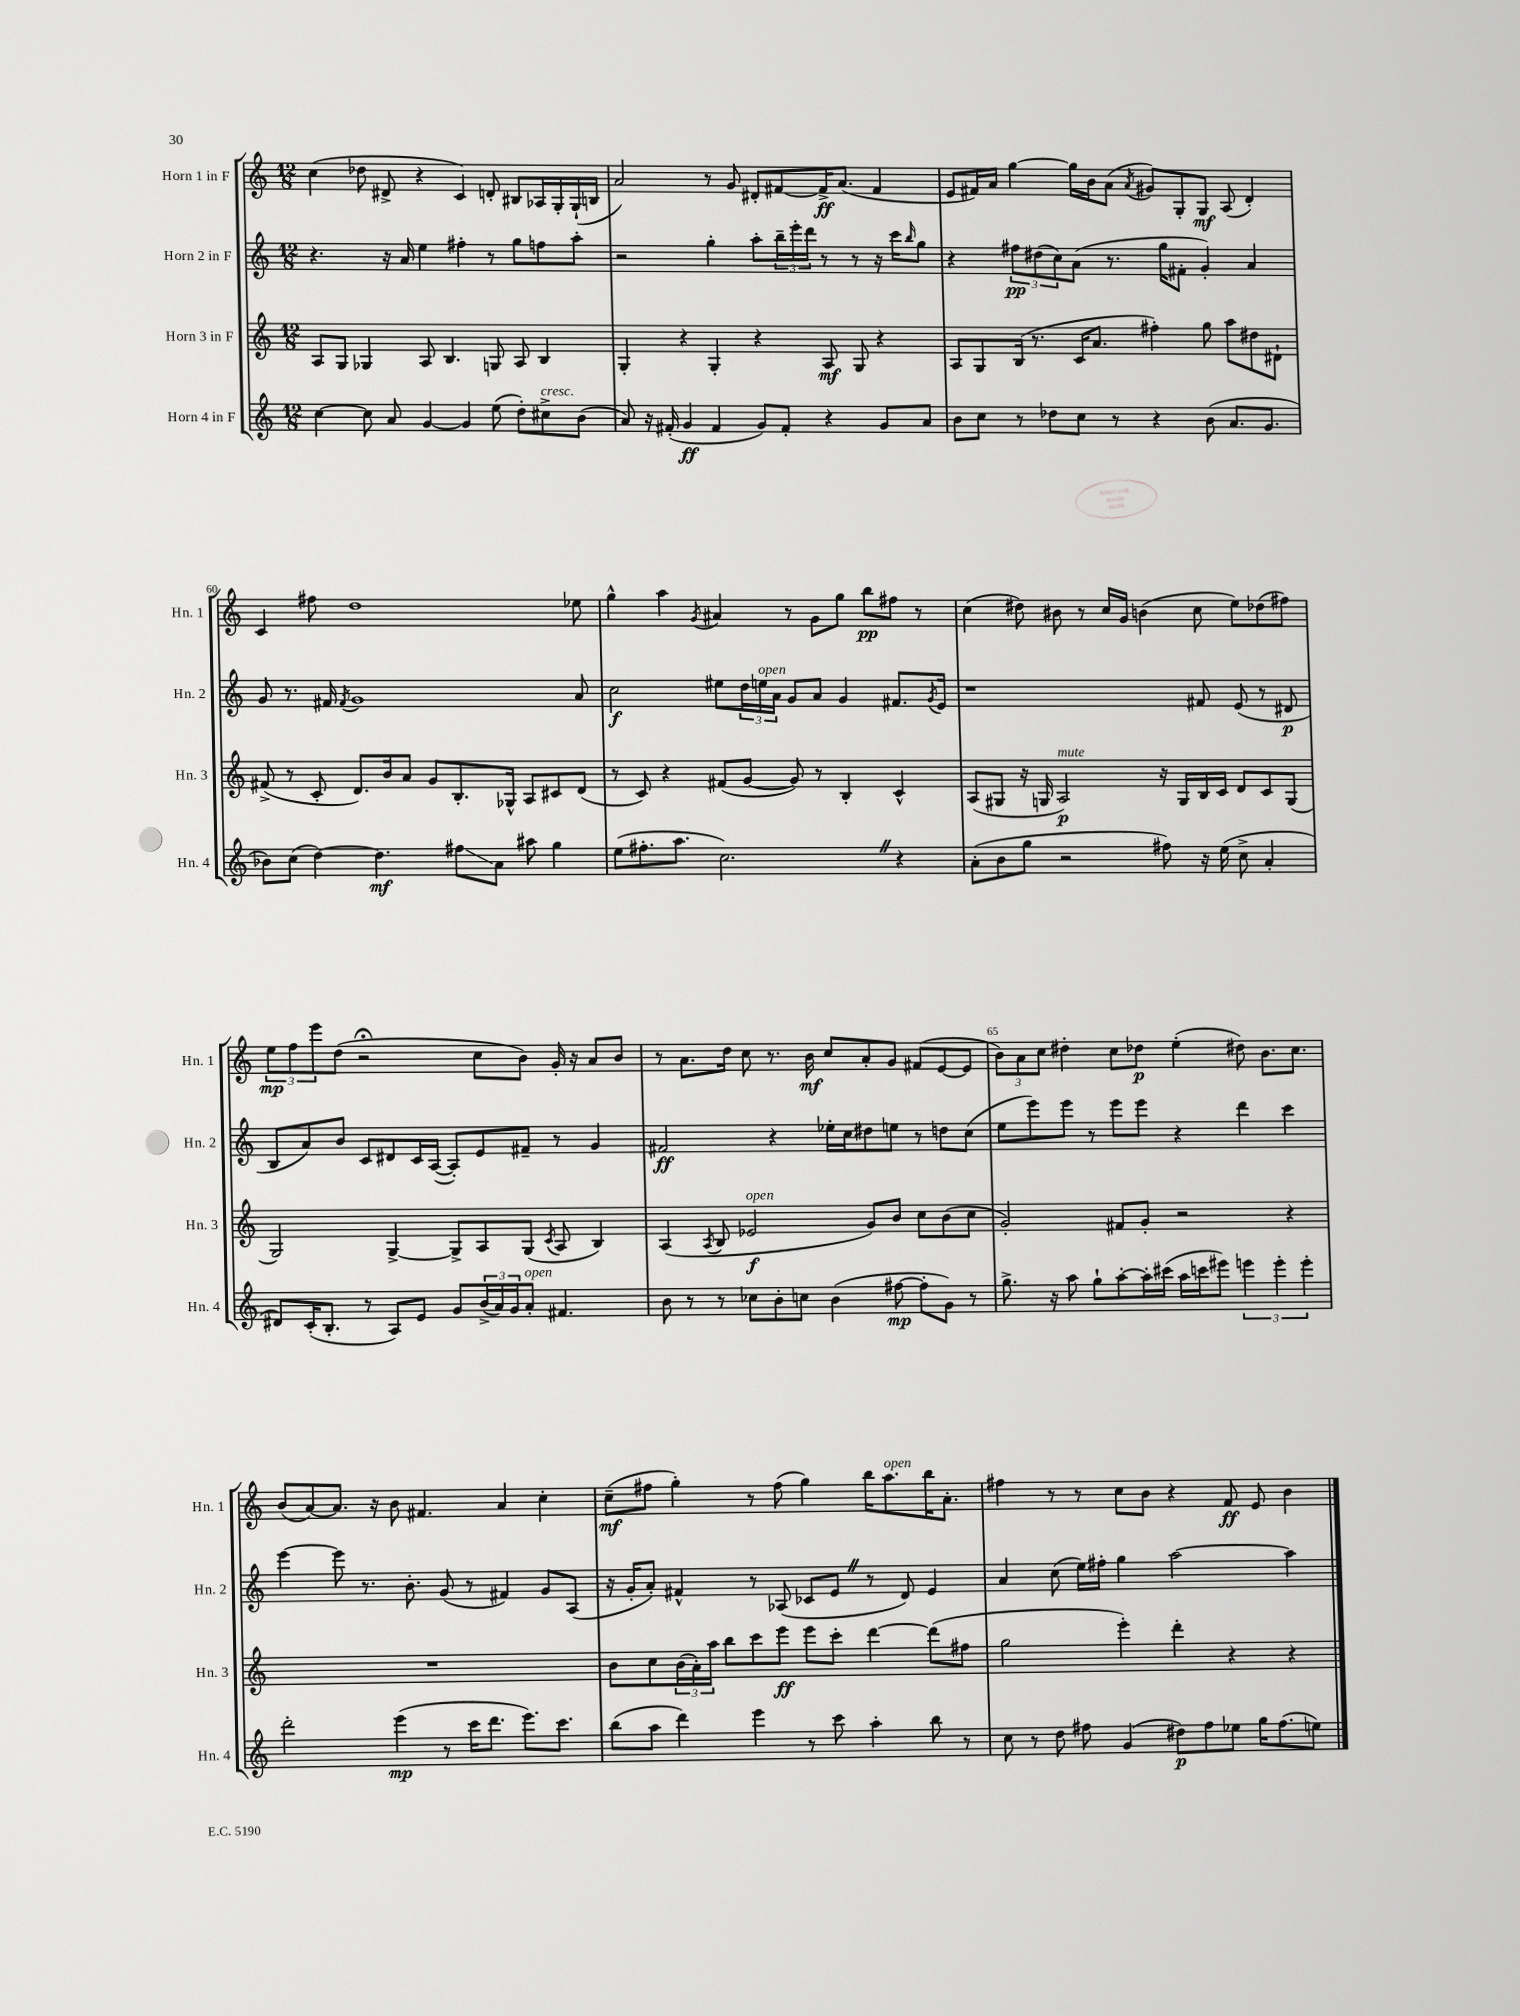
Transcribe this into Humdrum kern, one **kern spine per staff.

**kern	**kern	**kern	**kern
*staff4	*staff3	*staff2	*staff1
*clefG2	*clefG2	*clefG2	*clefG2
*k[]	*k[]	*k[]	*k[]
*M12/8	*M12/8	*M12/8	*M12/8
[4cc	8A	4.r	(4cc
.	8G	.	.
8cc]	4G-	.	8dd-
8a	.	16r	8d#^
.	.	16a	.
[4g	8A	4ee	4r
.	4.B	.	.
4g]	.	4ff#'	4c)
(8ee	8G	8r	8d'
8dd')	8A	8gg	8B#
8cc#^	4B	8ff	16A-
.	.	.	16G'
(8b	.	8aa'	(16G`
.	.	.	16B
=	=	=	=
8a)	4G'	2r	2a)
16r	.	.	.
(16f#'	.	.	.
4g	4r	.	.
4f#	4G'	4gg'	8r
.	.	.	8g
8g)	4r	8aa'	8d#'
8f#'	.	24bb~	[8f#
.	.	24eee'	.
.	.	24ddd	.
4r	8A	8r	16f#^]
.	.	.	(8.a
.	8G	8r	.
8g	4r	16r	4f#
.	.	16ccc	.
.	.	16qqbb	.
8a	.	8gg	.
=	=	=	=
8b	8A	4r	8e
8cc	8G	.	16f#)
.	.	.	16a
8r	(16B	12ff#	[4gg
.	8.r	.	.
.	.	(12dd#	.
8dd-	.	.	.
.	.	12cc)	.
8cc	16c	(8a	16gg]
.	8.a	.	16b
8r	.	8.r	(8a
.	.	.	8qa
4r	4ff#')	.	8g#)
.	.	16gg	.
.	.	8f#'	8G'
(8b	8gg	4g')	8G
8.a	8aa	.	(8A
.	8dd#	4a	4d')
8.g	.	.	.
.	8d#`	.	.
=	=	=	=
8b-)	(8f#^	8g	4c
(8cc	8r	8.r	.
[4dd)	8c'	.	8ff#
.	.	16f#	.
.	.	8qf#	.
.	8.d)	1g	1dd
4.dd]	.	.	.
.	16b	.	.
.	8a	.	.
.	8g	.	.
8ff#	8.B'	.	.
8a	.	.	.
.	16G-^^	.	.
8aa#	8A	.	.
4gg	8c#	.	.
.	(8d	8a	8ee-
=	=	=	=
(8ee	8r	2cc	4gg^^
8.ff#'	8c)	.	.
.	4r	.	4aa
8.aa	.	.	.
.	.	.	8qg
2.cc)	(8f#	8ee#	4a#
.	[8g	24dd	.
.	.	24ee	.
.	.	24a	.
.	8g])	8g	8r
.	8r	8a	8g
.	4B'	4g	8gg
.	.	.	8bb
4r	4c^^	8.f#	8ff#
.	.	.	8r
.	.	8qg	.
.	.	16e	.
=	=	=	=
(8a'	(8A	1r	(4cc
8b	8G#	.	.
8gg	16r	.	8dd#)
.	16G	.	.
2r	2A)	.	8b#
.	.	.	8r
.	.	.	16cc
.	.	.	16g
.	.	.	(4b
8ff#)	16r	.	.
.	16G	.	.
16r	16B	8f#	8cc
(16ee	16c	.	.
8cc^	8d	(8e	8ee)
4a'	8c	8r	(8dd-
.	(8G	8d#	8ff#)
=	=	=	=
8d#)	2G)	8B	12ee
.	.	.	12ff
(16c'	.	8a)	.
.	.	.	12eee
8.B'	.	.	.
.	.	8b	(8dd
8r	.	8c	2r;
8A)	[4G^	8d#	.
8e	.	16c	.
.	.	([16A	.
8g	8G^]	8A'])	.
(24b^	8A	8e	8cc
24a)	.	.	.
24g	.	.	.
8a'	(8G	8f#~	8b)
.	8qc	.	.
4.f#	8A	8r	16g'
.	.	.	16r
.	4B)	4g	8a
.	.	.	8b
=	=	=	=
8b	(4A	2f#	8r
8r	.	.	8.a
.	8qA	.	.
8r	8B	.	.
.	.	.	16dd
8cc-	2e-	.	8cc
8b'	.	4r	8.r
8cc	.	.	.
.	.	.	16b
(4b	.	16ee-'	8cc
.	.	16cc	.
.	8g)	8dd#	8a'
[8ff#	8b	8ee	8g
8ff#']	8cc	8r	(8f#
8g)	(8b	8dd	[8e
8r	8cc	(8cc	8e]
=	=	=	=
8.gg^	2g')	8ee	12b)
.	.	.	12a
.	.	8eee)	.
.	.	.	12cc
16r	.	.	.
8aa	.	8eee	4dd#'
8gg`	.	8r	.
[8aa'	8f#	8eee	8cc
16aa']	8g'	8eee	8dd-
(16ccc#	.	.	.
16aa	2r	4r	(4ee'
16ccc	.	.	.
8eee#)	.	.	.
6eee	.	4ddd	8dd#)
.	.	.	8.b
6eee'	.	.	.
.	4r	4ccc	.
.	.	.	8.cc
6eee'	.	.	.
=	=	=	=
2ddd'	1.r	[4eee	(8b
.	.	.	[8a)
.	.	8eee]	8.a]
.	.	8.r	.
.	.	.	16r
(4eee	.	.	8b
.	.	8.b'	.
.	.	.	4.f#
8r	.	(8g	.
16ccc	.	8r	.
8.ddd	.	.	.
.	.	4f#)	4a
8.eee)	.	.	.
.	.	8g	4cc'
8.ccc	.	.	.
.	.	(8A	.
=	=	=	=
(8bb	8b	16r	(8cc~
.	.	16g'	.
8aa	8cc	8a')	8ff#
4ddd)	(24b	4f#^^	4gg')
.	24a')	.	.
.	24aa	.	.
.	8bb	.	.
4eee	8ccc	8r	8r
.	8eee	(8A-	(8ff#
8r	8eee	8c-	4gg)
8ccc	8ccc'	8e	.
4aa'	[4ddd	8r	16bb
.	.	.	8.aa
.	.	8d)	.
8bb	(8ddd]	4e	16bb
.	.	.	8.a'
8r	8ff#	.	.
=	=	=	=
8cc	2gg	4a	4ff#
8r	.	.	.
8dd	.	(8cc	8r
8ff#	.	16ee)	8r
.	.	16ff#'	.
(4g	4eee')	4gg	8cc
.	.	.	8b
8dd#)	4ddd'	[2aa	4r
8ff#	.	.	.
8ee-	4r	.	8f
16gg	.	.	8e
(8.ff#	.	.	.
.	4r	4aa]	4b
8ee)	.	.	.
==	==	==	==
*-	*-	*-	*-
